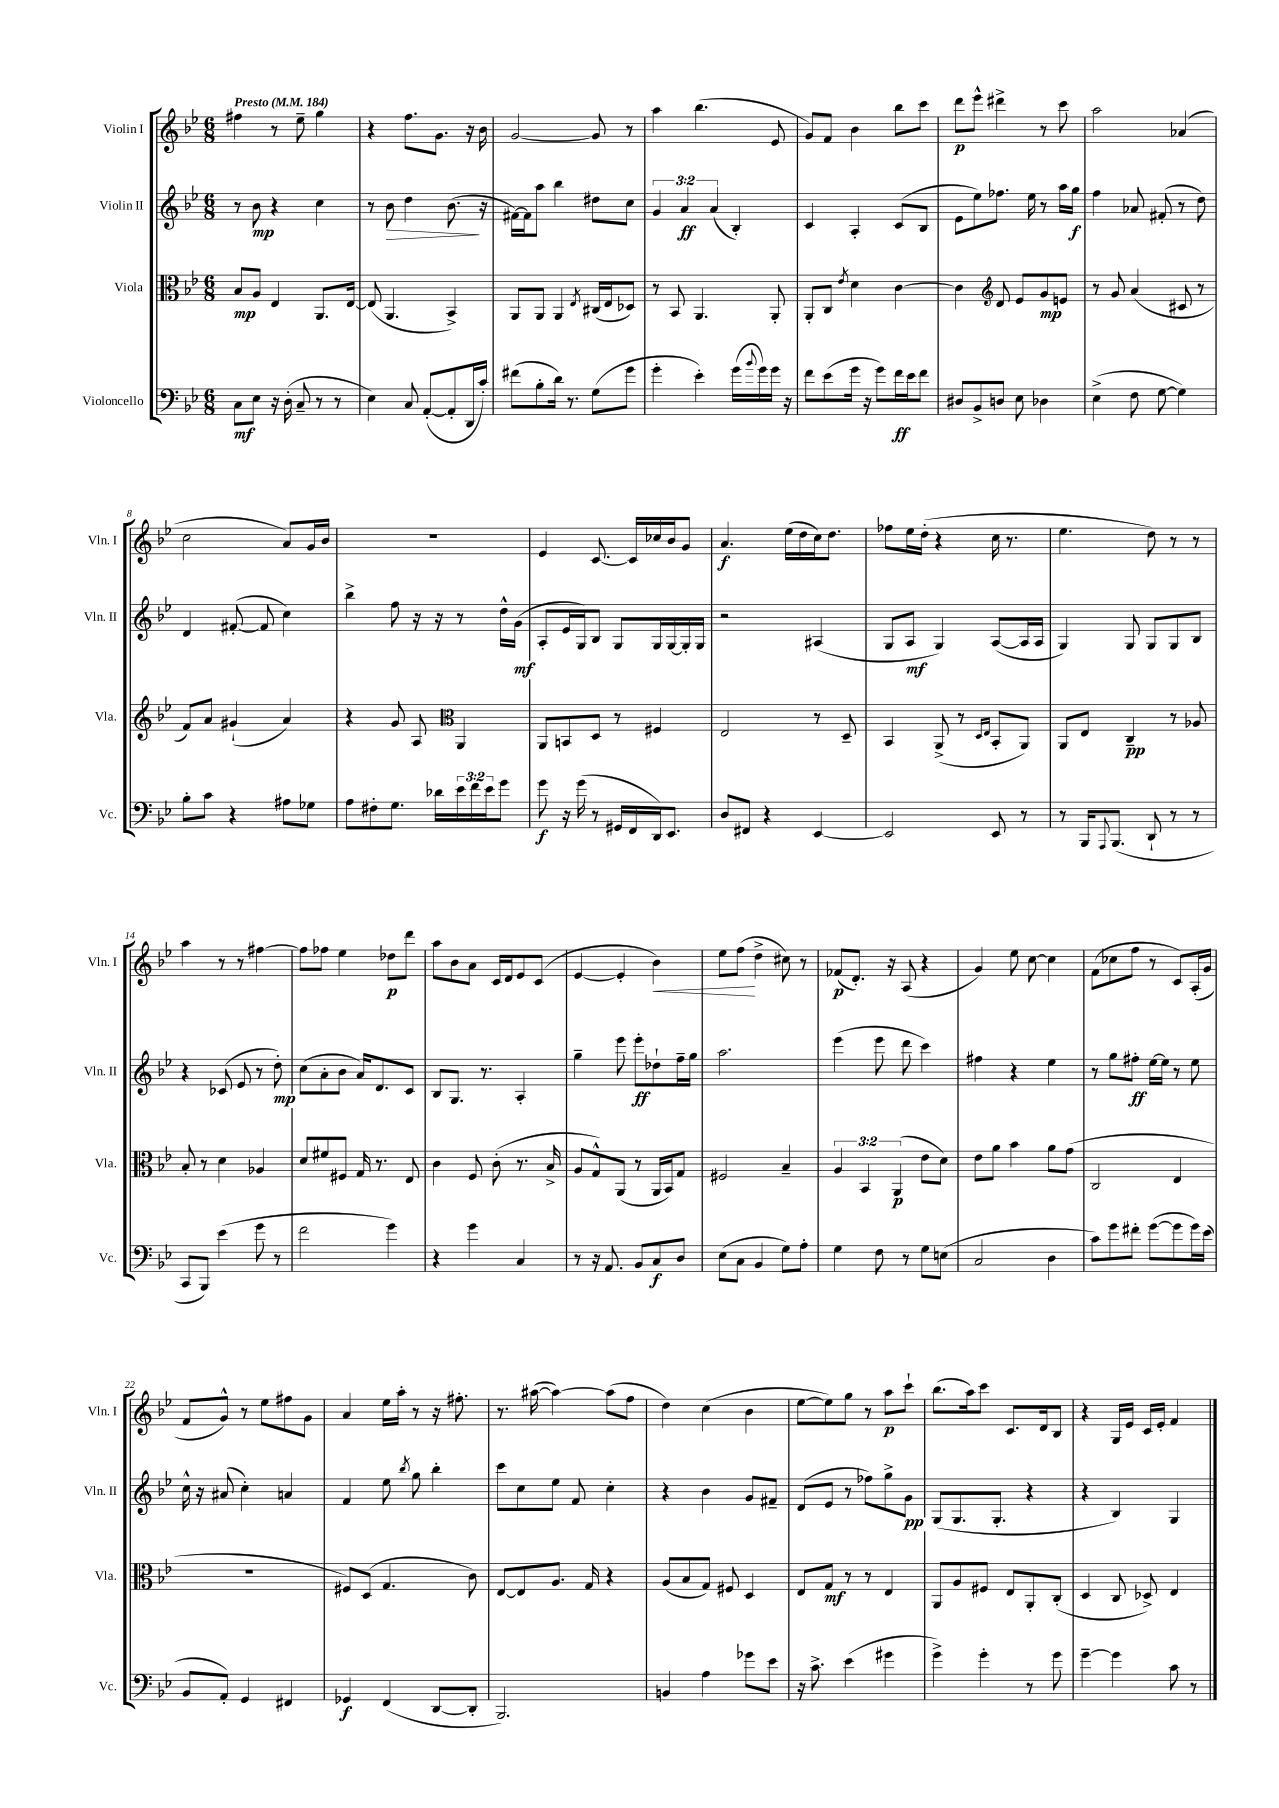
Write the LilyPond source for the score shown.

<<
\new StaffGroup <<
\new Staff = "s0" \with { instrumentName = "Violin I" shortInstrumentName = "Vln. I" } {
    \clef treble \key bes \major \numericTimeSignature \time 6/8 \tempo "Presto" 4 = 184
    fis''4 r8 ees''8-- g''4 |
    r4 f''8. g'8. r16 bes'16 |
    g'2~ g'8 r8 |
    a''4 bes''4.( ees'8 |
    g'8) f'8 bes'4 bes''8 c'''8 |
    d'''8\p ees'''8-^ dis'''4-> r8 c'''8 |
    a''2 aes'4( |
    c''2 a'8) g'16 bes'16 |
    R2. |
    ees'4 c'8.~ c'16 ces''16 bes'16 g'8 |
    a'4.\f ees''16( d''16 c''16) d''8. |
    fes''8 ees''16 d''16-.( r4 c''16 r8. |
    ees''4. d''8) r8 r8 |
    a''4 r8 r8 fis''4~ |
    fis''8 fes''8 ees''4 des''8\p d'''8 |
    a''8 bes'8 a'8 c'16 d'16 ees'8 c'8( |
    ees'4~ ees'4-. bes'4\<) |
    ees''8 f''8\!( d''4-> cis''8) r8 |
    fes'8\p( d'8.-.) r16 a8( r4 |
    g'4) ees''8 c''8~ c''4 |
    f'8( ces''8 f''8 r8 c'8) a16-.( g'16 |
    f'8 g'8-^) r8 ees''8 fis''8 g'8 |
    a'4 ees''16 a''16-. r8 r16 fis''8.-. |
    r8. ais''16~( ais''4~) ais''8( f''8 |
    d''4) c''4( bes'4 |
    ees''8~ ees''8) g''8 r8 a''8\p c'''8-! |
    bes''8.( a''16) c'''8 c'8. d'16 bes8 |
    r4 g16 ees'16 c'16 ees'16-. f'4 \bar "|." |
}
\new Staff = "s1" \with { instrumentName = "Violin II" shortInstrumentName = "Vln. II" } {
    \clef treble \key bes \major \numericTimeSignature \time 6/8 \override Staff.TupletNumber.text = #tuplet-number::calc-fraction-text
    r8 bes'8\mp r4 c''4 |
    r8 bes'8\> d''4 bes'8.\!( r16 |
    fis'16~) fis'16 a''8 bes''4 dis''8 c''8 |
    \tuplet 3/2 { g'4 a'4\ff a'4( } bes4-.) |
    c'4 a4-. c'8( bes8 |
    ees'8 ees''8) fes''8. ees''16 r8 a''16 g''16\f |
    f''4 aes'8 fis'8-.( r8 d''8) |
    d'4 fis'8~-.( fis'8 c''4) |
    bes''4-> f''8 r16 r16 r8 d''16-^ g'16\mf( |
    a8-. ees'16 g16) bes8 g8 g16 g16~ g16-. g16 |
    r2 ais4( |
    g8 a8\mf g4) a8~( a16 a16 |
    g4) g8 g8 g8 bes8 |
    r4 ces'8( ees'8 r8 d''8-.\mp) |
    c''8( a'8-. bes'8 a'16) d'8. c'8 |
    bes8 g8. r8. a4-. |
    g''4-- ees'''8 ees'''8-.\ff des''8-! f''16-- g''16 |
    a''2. |
    ees'''4( ees'''8 d'''8 c'''4) |
    fis''4 r4 ees''4 |
    r8 g''8 fis''8-.\ff ees''16~ ees''16 r8 ees''8 |
    c''16-^ r16 ais'8( c''4-.) a'4 |
    f'4 ees''8 \acciaccatura { bes''8 } g''8 bes''4-. |
    c'''8 c''8 ees''8 f'8 c''4-. |
    r4 bes'4 g'8 fis'8-- |
    d'8( ees'8 r8 fes''8) g''8-> g'8\pp |
    g8( g8. g8.-. r4 |
    r4 bes4) g4 \bar "|." |
}
\new Staff = "s2" \with { instrumentName = "Viola" shortInstrumentName = "Vla." } {
    \clef alto \key bes \major \numericTimeSignature \time 6/8 \override Staff.TupletNumber.text = #tuplet-number::calc-fraction-text
    bes8\mp a8 ees4 a,8. ees16~ |
    ees8( a,4. bes,4->) |
    a,8 a,8 a,4 \acciaccatura { ees8 } cis16( ees16 des8) |
    r8 bes,8 a,4. a,8-. |
    a,8-. c8 \acciaccatura { ees'8 } d'4 c'4~ |
    c'4 \clef treble d'8 ees'8 g'8\mp e'8 |
    r8 g'8 a'4( cis'8 r8 |
    f'8) a'8 gis'4-!( a'4) |
    r4 g'8 a8 \clef alto a,4 |
    a,8 b,8 d8 r8 fis4 |
    ees2 r8 d8-- |
    bes,4 a,8->( r8 \grace { d16 ees16 } bes,8-. a,8) |
    a,8 ees8 c4--\pp r8 aes8 |
    bes8-. r8 d'4 aes4 |
    d'8 fis'8 fis8 g16 r8. ees8 |
    c'4 f8 c'8-.( r8. bes16-> |
    a8 g8-^) a,8( r8 a,16 bes,16) g8 |
    fis2 bes4-- |
    \tuplet 3/2 { a4 bes,4 a,4\p( } ees'8 d'8) |
    ees'8 a'8 bes'4 a'8 g'8( |
    c2 ees4 |
    R2. |
    fis8) d8( g4. c'8) |
    ees8~ ees8 a8. g16 r4 |
    a8( bes8 g8) fis8 d4 |
    ees8 g8\mf r8 r8 ees4 |
    a,8 a8 fis8 ees8 a,8-. c8-.( |
    d4 c8 des8->) ees4 \bar "|." |
}
\new Staff = "s3" \with { instrumentName = "Violoncello" shortInstrumentName = "Vc." } {
    \clef bass \key bes \major \numericTimeSignature \time 6/8 \override Staff.TupletNumber.text = #tuplet-number::calc-fraction-text
    c8\mf ees8 r16 d16-.( c8-- r8 r8 |
    ees4) c8 a,8~-.( a,8-. d,16 c'16-.) |
    fis'8( bes8-. d'16) r8. g8( g'8 |
    g'4-. ees'4-.) g'16( \appoggiatura { bes'8 } g'16) g'16 r16 |
    f'8 ees'8( g'16 r16 g'8) f'16\ff ees'16 f'8 |
    dis8 bes,8-> d8 ees8 des4 |
    ees4->( f8 g8~ g4) |
    bes8-. c'8 r4 ais8 ges8 |
    a8 fis8-. g8. des'16 \tuplet 3/2 { ees'16 f'16 ees'16 } g'8 |
    g'8\f r16 g'16( r8 gis,16 f,16 d,16) ees,8. |
    d8 fis,8 r4 ees,4~ |
    ees,2 ees,8 r8 |
    r8 bes,,16 \appoggiatura { a,,8 } bes,,8.( d,8-! r8 r8 |
    c,8 bes,,8) ees'4( g'8 r8 |
    f'2 g'4) |
    r4 g'4 c4 |
    r8 r16 a,8. bes,8 c8\f d8 |
    ees8( c8 bes,4 g8) a8-. |
    g4 f8 r8 g8 e8( |
    c2 d4 |
    c'8) g'8 fis'8-. g'8~( g'8 g'16) ees'16( |
    bes,8 a,8-.) g,4 fis,4 |
    ges,4\f f,4( d,8~ d,8-. |
    bes,,2.) |
    b,4 a4 ges'8 ees'8 |
    r16 c'8.-> ees'4( gis'4 |
    g'4->) g'4-. r8 g'8 |
    g'4~-- g'4 c'8 r8 \bar "|." |
}
>>
>>
